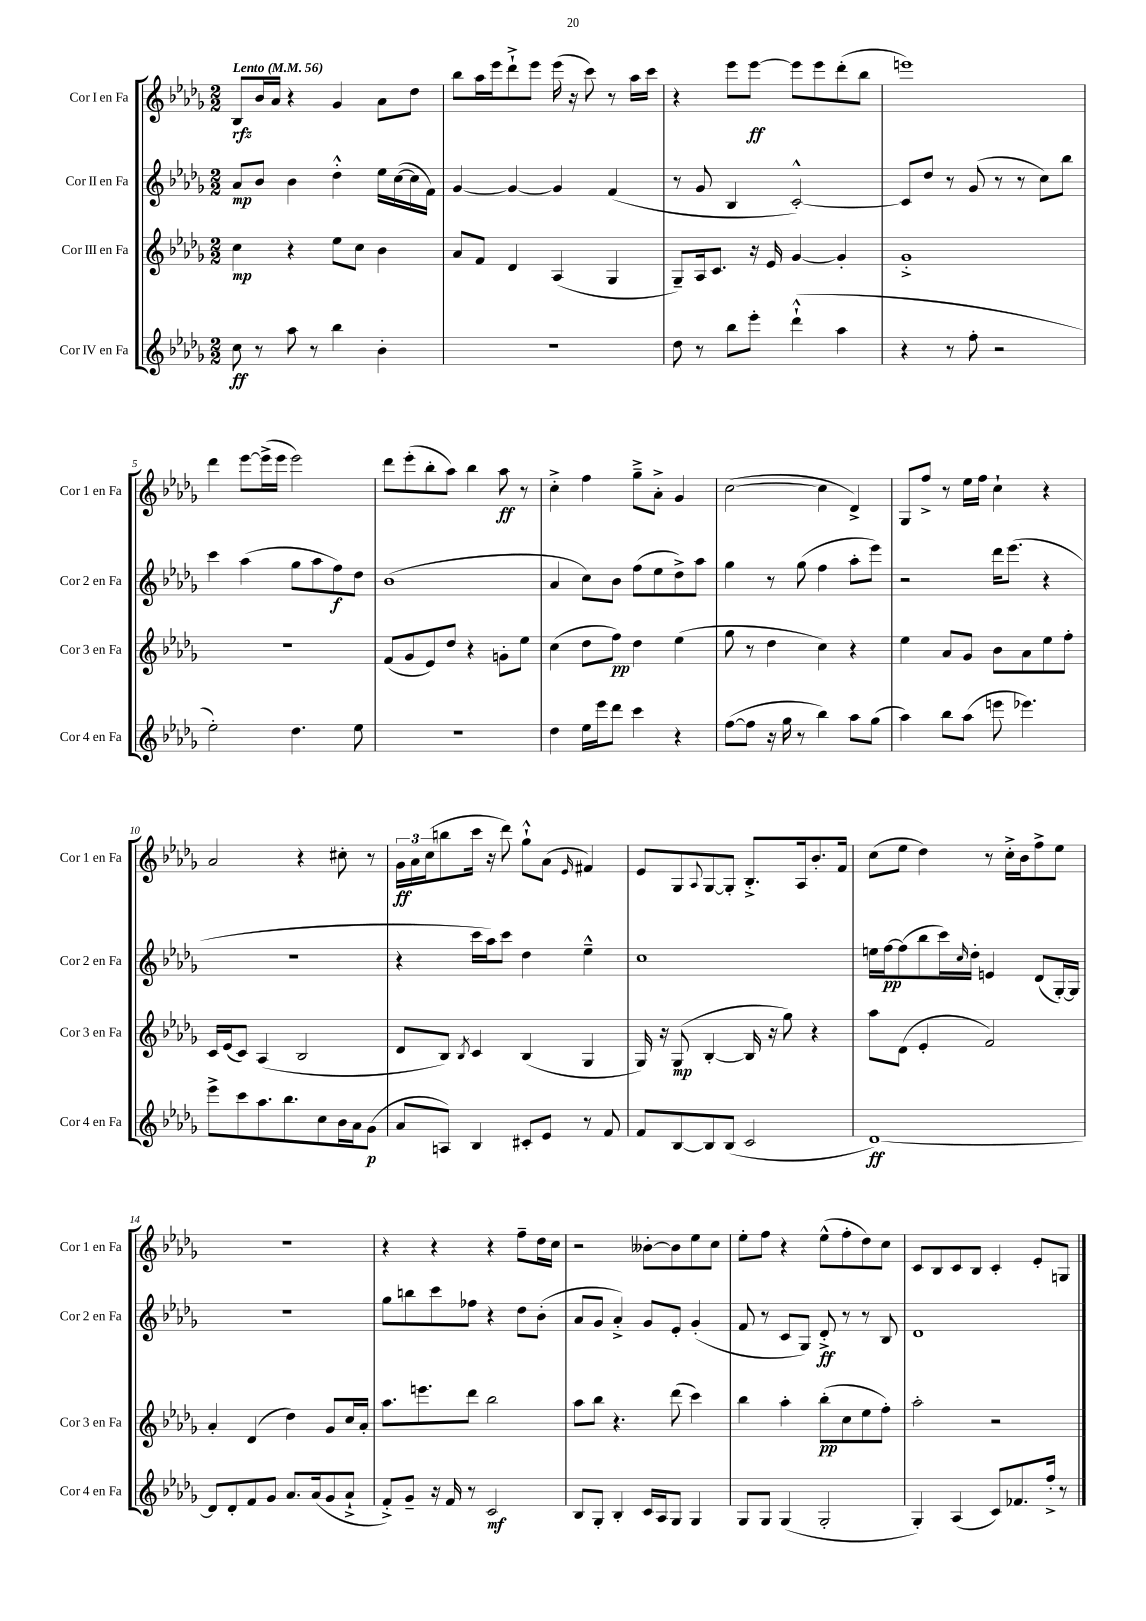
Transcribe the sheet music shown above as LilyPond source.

<<
\new StaffGroup <<
\new Staff = "s0" \with { instrumentName = "Cor I en Fa" shortInstrumentName = "Cor 1 en Fa" } {
    \clef treble \key des \major \numericTimeSignature \time 2/2 \tempo "Lento" 4 = 56
    bes8\rfz bes'16 aes'16 r4 ges'4 aes'8 des''8 |
    bes''8 aes''16 ees'''16 des'''8-!-> ees'''8 ees'''16( r16 c'''8) r8 aes''16 c'''16 |
    r4 ees'''8 ees'''8~\ff ees'''8 ees'''8 des'''8-.( bes''8 |
    e'''1) |
    des'''4 ees'''8~ ees'''16->( ees'''16 ees'''2) |
    des'''8 ees'''8-.( bes''8-. aes''8) bes''4 aes''8\ff r8 |
    c''4-.-> f''4 ges''8---> aes'8-.-> ges'4 |
    c''2~( c''4 des'4->) |
    ges8 f''8-> r8 ees''16 f''16 c''4-! r4 |
    aes'2 r4 cis''8-. r8 |
    \tuplet 3/2 { ges'16\ff aes'16 c''16( } b''8 c'''16 r16 des'''8) ges''8-!-^ aes'8( \grace { ees'16 } fis'4) |
    ees'8 ges8 \appoggiatura { aes8 } ges8~ ges8-. bes8.-.-> aes16 bes'8.-. f'16 |
    c''8( ees''8 des''4) r8 c''16-.-> bes'16 f''8-> ees''8 |
    R1 |
    r4 r4 r4 f''8-- des''16 c''16 |
    r2 beses'8~-. beses'8 ees''8 c''8 |
    ees''8-. f''8 r4 ees''8-^( f''8-. des''8) c''8 |
    c'8 bes8 c'8 bes8 c'4-. ees'8-. g8 \bar "|." |
}
\new Staff = "s1" \with { instrumentName = "Cor II en Fa" shortInstrumentName = "Cor 2 en Fa" } {
    \clef treble \key des \major \numericTimeSignature \time 2/2
    aes'8\mp bes'8 bes'4 des''4-.-^ ees''16 c''16~( c''16 f'16) |
    ges'4~ ges'4~ ges'4 f'4( |
    r8 ges'8 bes4 c'2~-.-^) |
    c'8 des''8 r8 ges'8( r8 r8 c''8) bes''8 |
    c'''4 aes''4( ges''8 aes''8 f''8\f) des''8 |
    bes'1( |
    aes'4 c''8) bes'8 f''8( ees''8 des''8->) aes''8 |
    ges''4 r8 ges''8( f''4 aes''8-. ees'''8) |
    r2 des'''16 ees'''8.( r4 |
    R1 |
    r4 c'''16 aes''16) c'''8 des''4 ees''4---^ |
    c''1 |
    e''16 f''16~\pp f''8( bes''8 c'''16) \grace { c''16 } des''16-. e'4 des'8( ges16~-.) ges16 |
    r1 |
    ges''8 b''8 c'''8 fes''8 r4 des''8 bes'8-.( |
    aes'8 ges'8 aes'4-.->) ges'8 ees'8-. ges'4-.( |
    f'8 r8 c'8 ges8) des'8-.->\ff r8 r8 bes8 |
    des'1 \bar "|." |
}
\new Staff = "s2" \with { instrumentName = "Cor III en Fa" shortInstrumentName = "Cor 3 en Fa" } {
    \clef treble \key des \major \numericTimeSignature \time 2/2
    c''4\mp r4 ees''8 c''8 bes'4 |
    aes'8 f'8 des'4 aes4( ges4 |
    ges8--) aes16 c'8. r16 ees'16 ges'4~ ges'4-. |
    ges'1-.-> |
    r1 |
    f'8( ges'8 ees'8) des''8 r4 g'8-. ees''8 |
    c''4( des''8 f''8\pp) des''4 ees''4( |
    ges''8 r8 des''4 c''4) r4 |
    ees''4 aes'8 ges'8 bes'8 aes'8 ees''8 f''8-. |
    c'16 ees'16( c'8) aes4( bes2 |
    des'8 bes8) \acciaccatura { bes8 } c'4 bes4( ges4 |
    ges16) r16 ges8\mp( bes4~-. bes16 r16 ges''8) r4 |
    aes''8 des'8( ees'4-. f'2) |
    aes'4-. des'4( des''4) ges'8 c''16 aes'16-. |
    aes''8. e'''8. des'''8 bes''2 |
    aes''8 bes''8 r4. des'''8( c'''4) |
    bes''4 aes''4-. bes''8-.\pp( c''8 ees''8 f''8-.) |
    aes''2-. r2 \bar "|." |
}
\new Staff = "s3" \with { instrumentName = "Cor IV en Fa" shortInstrumentName = "Cor 4 en Fa" } {
    \clef treble \key des \major \numericTimeSignature \time 2/2
    c''8\ff r8 aes''8 r8 bes''4 bes'4-. |
    R1 |
    des''8 r8 bes''8 ees'''8-. des'''4-!-^( aes''4 |
    r4 r8 f''8-. r2 |
    ees''2-.) des''4. ees''8 |
    R1 |
    des''4 ees''16 ees'''16 des'''8 c'''4 r4 |
    f''8~( f''8 r16 ges''16 r8 bes''4) aes''8 ges''8( |
    aes''4) bes''8 aes''8( e'''8 ees'''4.) |
    ees'''8-> c'''8 aes''8. bes''8. c''8 bes'16 aes'16 ges'8\p( |
    aes'8 a8) bes4 cis'8-. ees'8 r8 f'8 |
    f'8 bes8~ bes8 bes8( c'2 |
    des'1~\ff) |
    des'8 des'8-. f'8 ges'8 aes'8. aes'16( ges'8 aes'8-!-> |
    f'8-.->) ges'8-- r16 f'16 r8 c'2\mf |
    bes8 ges8-. bes4-. c'16 aes16 ges8 ges4 |
    ges8 ges8 ges4( ges2-. |
    ges4-.) aes4( c'8) fes'8. f''16-.-> r8 \bar "|." |
}
>>
>>
